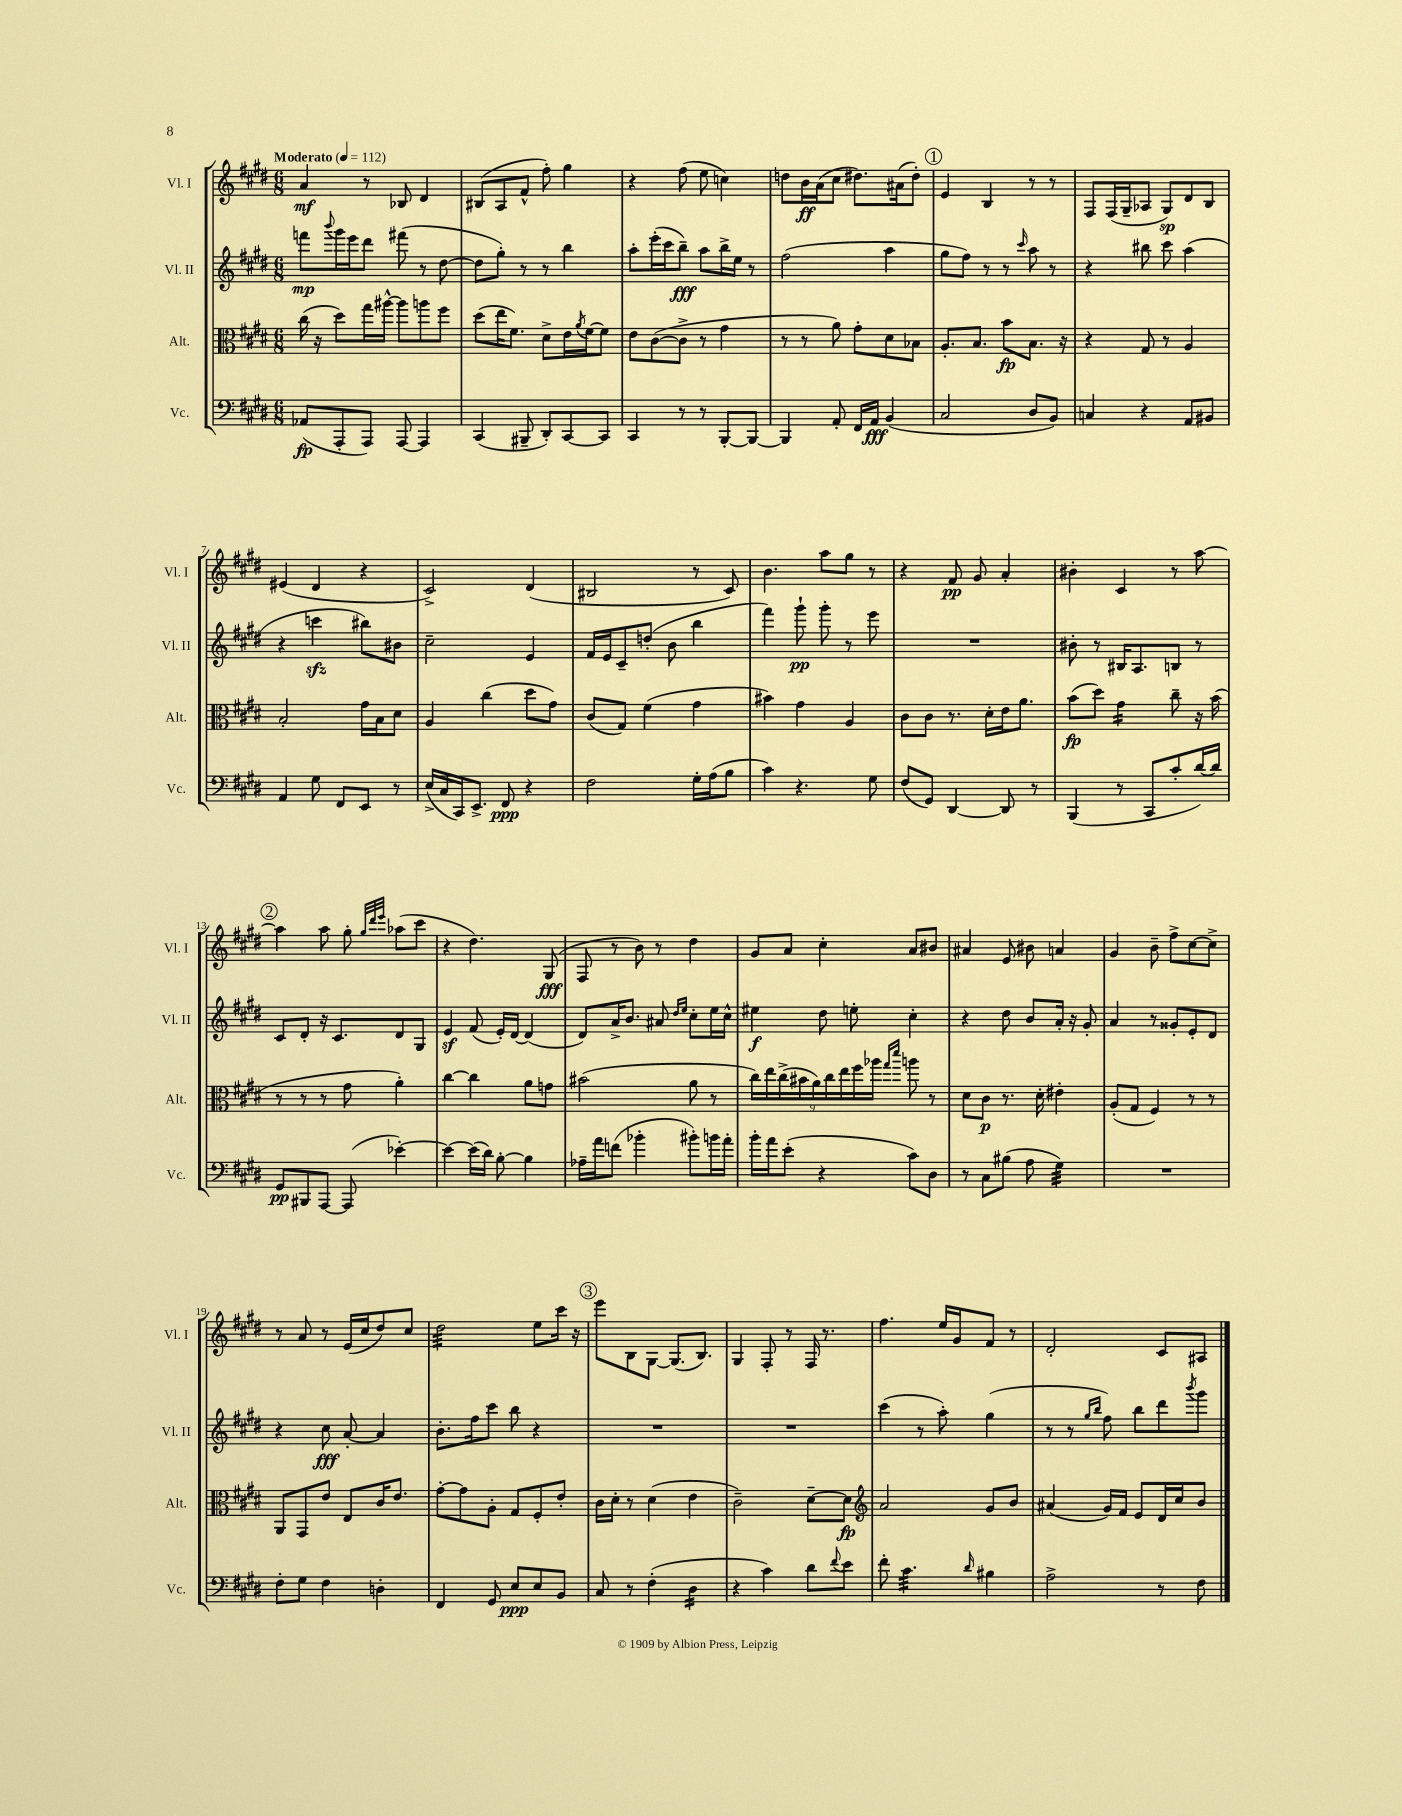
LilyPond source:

<<
\new StaffGroup <<
\new Staff = "s0" \with { instrumentName = "Vl. I" shortInstrumentName = "Vl. I" } {
    \clef treble \key e \major \numericTimeSignature \time 6/8 \tempo "Moderato" 4 = 112
    a'4\mf r8 bes8 dis'4 |
    bis8( a8 fis'8-^ fis''8-.) gis''4 |
    r4 fis''8( e''8 c''4) |
    d''8 b'16\ff a'16( cis''8 dis''8.) ais'16( dis''8-.) |
    \mark \markup { \circle "1" } e'4 b4 r8 r8 |
    fis8 fis16( gis16-- aes8 gis8\sp) dis'8 b8 |
    eis'4( dis'4 r4 |
    cis'2->) dis'4( |
    bis2 r8 cis'8) |
    b'4. a''8 gis''8 r8 |
    r4 fis'8\pp gis'8 a'4-. |
    bis'4-. cis'4 r8 a''8~ |
    \mark \markup { \circle "2" } a''4 a''8 gis''8-. \grace { gis''32 dis'''32 e'''32 } aes''8( cis'''8 |
    r4 dis''4.) gis8\fff( |
    fis8 r8 b'8) r8 dis''4 |
    gis'8 a'8 cis''4-. a'8 bis'8 |
    ais'4 e'8 bis'8 a'4 |
    gis'4 b'8-- fis''8-> cis''8~ cis''8-> |
    r8 a'8 r8 e'16( cis''16 dis''8) cis''8 |
    dis''2:32 e''8 cis'''16 r16 |
    \mark \markup { \circle "3" } e'''8 b8 gis8~ gis8.( b8.) |
    gis4 fis8-. r8 fis16 r8. |
    fis''4. e''16 gis'16 fis'8 r8 |
    dis'2-. cis'8 ais8 \bar "|." |
}
\new Staff = "s1" \with { instrumentName = "Vl. II" shortInstrumentName = "Vl. II" } {
    \clef treble \key e \major \numericTimeSignature \time 6/8
    f'''8\mp \appoggiatura { b'''8 } gis'''16 e'''16 dis'''8 fis'''8( r8 dis''8~ |
    dis''8 gis''8-.) r8 r8 b''4 |
    a''8-. e'''16-.( cis'''16 b''8--\fff) a''8 b''16-> e''16 r8 |
    fis''2( a''4 |
    \mark \markup { \circle "1" } gis''8 fis''8) r8 r8 \grace { cis'''16 } a''8 r8 |
    r4 bis''8 cis'''8 a''4( |
    r4 c'''4\sfz bis''8) bis'8 |
    cis''2-- e'4 |
    fis'16 e'16 cis'8-- d''8-.( b'8 b''4 |
    fis'''4) gis'''8-!\pp gis'''8-. r8 e'''8 |
    R2. |
    bis'8-. r8 bis16 a8. b8 r8 |
    \mark \markup { \circle "2" } cis'8 dis'8-. r16 cis'8. dis'8 gis8 |
    e'4\sf fis'8( e'16-.) dis'16~ dis'4( |
    dis'8) a'16-> b'8. ais'8 \grace { dis''16 e''16 } cis''8-. e''16 cis''16-^ |
    eis''4\f dis''8 e''8-. cis''4-. |
    r4 dis''8 b'8 a'16-. r16 gis'8-. |
    a'4 r8 gisis'8-. e'8-. dis'8 |
    r4 cis''8\fff a'8~-. a'4 |
    b'8.-. fis''16 cis'''8 b''8 r4 |
    \mark \markup { \circle "3" } R2. |
    R2. |
    cis'''4( r8 a''8-.) gis''4( |
    r8 r8 \grace { gis''16 b''16 } fis''8) b''8 dis'''8 \acciaccatura { b'''8 } gis'''8 \bar "|." |
}
\new Staff = "s2" \with { instrumentName = "Alt." shortInstrumentName = "Alt." } {
    \clef alto \key e \major \numericTimeSignature \time 6/8
    cis''16( r16 dis''8) gis''16 ais''16~-^ ais''8 a''8 fis''8 |
    dis''8( e''16 fis'8.) dis'8-> e'16 \acciaccatura { a'8 } fis'16~ fis'8 |
    e'8 cis'8~( cis'8-> r8 gis'4 |
    r8 r8 a'8) gis'8-. dis'8 bes8 |
    \mark \markup { \circle "1" } a8.-. b8. b'8\fp b8. r16 |
    r4 gis8 r8 a4 |
    b2-. gis'16 b16 dis'8 |
    a4 cis''4( dis''8 gis'8) |
    cis'8( gis8) fis'4( gis'4 |
    bis'4) gis'4 a4 |
    cis'8 cis'8 r8. dis'16-. e'16 a'8. |
    b'8\fp( dis''8) gis'4:16 cis''8-- r16 b'16( |
    \mark \markup { \circle "2" } r8 r8 r8 gis'8 a'4-.) |
    cis''4~ cis''4 a'8 g'8 |
    bis'2( a'8 r8 |
    \tuplet 9/8 { cis''16) e''16 cis''16->( bis'16 a'16) cis''16 e''16 fis''16 aes''16 } \grace { gis''16 dis'''16 } a''8 r8 |
    dis'8 cis'8\p r8. dis'16-. eis'4-. |
    a8-.( gis8 fis4) r8 r8 |
    a,8 gis,8 e'8 e8 cis'16 e'8. |
    gis'8~-. gis'8 a8-. gis8 fis8-. e'8-. |
    \mark \markup { \circle "3" } cis'16 dis'16-. r8 dis'4( e'4 |
    cis'2--) dis'8~-- dis'8\fp |
    \clef treble a'2 gis'8 b'8 |
    ais'4( gis'16) fis'16 e'8 dis'16 cis''16 b'8 \bar "|." |
}
\new Staff = "s3" \with { instrumentName = "Vc." shortInstrumentName = "Vc." } {
    \clef bass \key e \major \numericTimeSignature \time 6/8
    aes,8\fp( a,,8-. a,,8) a,,8~ a,,4 |
    cis,4( bis,,8-- dis,8-.) cis,8~ cis,8 |
    cis,4 r8 r8 b,,8~-. b,,8~ |
    b,,4 a,8-. fis,16 a,16\fff b,4( |
    \mark \markup { \circle "1" } cis2 dis8 b,8) |
    c4 r4 a,8 bis,8 |
    a,4 gis8 fis,8 e,8 r8 |
    e16->( cis16 cis,16) e,8.-> fis,8\ppp r4 |
    fis2 gis16-. a16( b8 |
    cis'4) r4. gis8 |
    fis8( gis,8) dis,4~ dis,8 r8 |
    b,,4( r8 cis,8 cis'8-. dis'16~) dis'16 |
    \mark \markup { \circle "2" } gis,8\pp bis,,8 a,,8~ a,,8( ees'4~-.) |
    ees'4~ ees'16( dis'16) b8~-. b4 |
    aes16-- a'16 f'8( bes'4-. bis'8-.) b'16 a'16-. |
    b'16-. a'16 e'8-.( r4 cis'8) dis8 |
    r8 cis8 bis8( a8 gis4:32) |
    R2. |
    fis8-. gis8 fis4 d4-. |
    fis,4 gis,8 e8\ppp e8 b,8 |
    \mark \markup { \circle "3" } cis8 r8 fis4-.( dis4:16 |
    r4 cis'4) dis'8 \appoggiatura { fis'8 } e'8 |
    fis'8-. cis'4.:32 \grace { dis'16 } bis4 |
    a2-> r8 fis8 \bar "|." |
}
>>
>>
